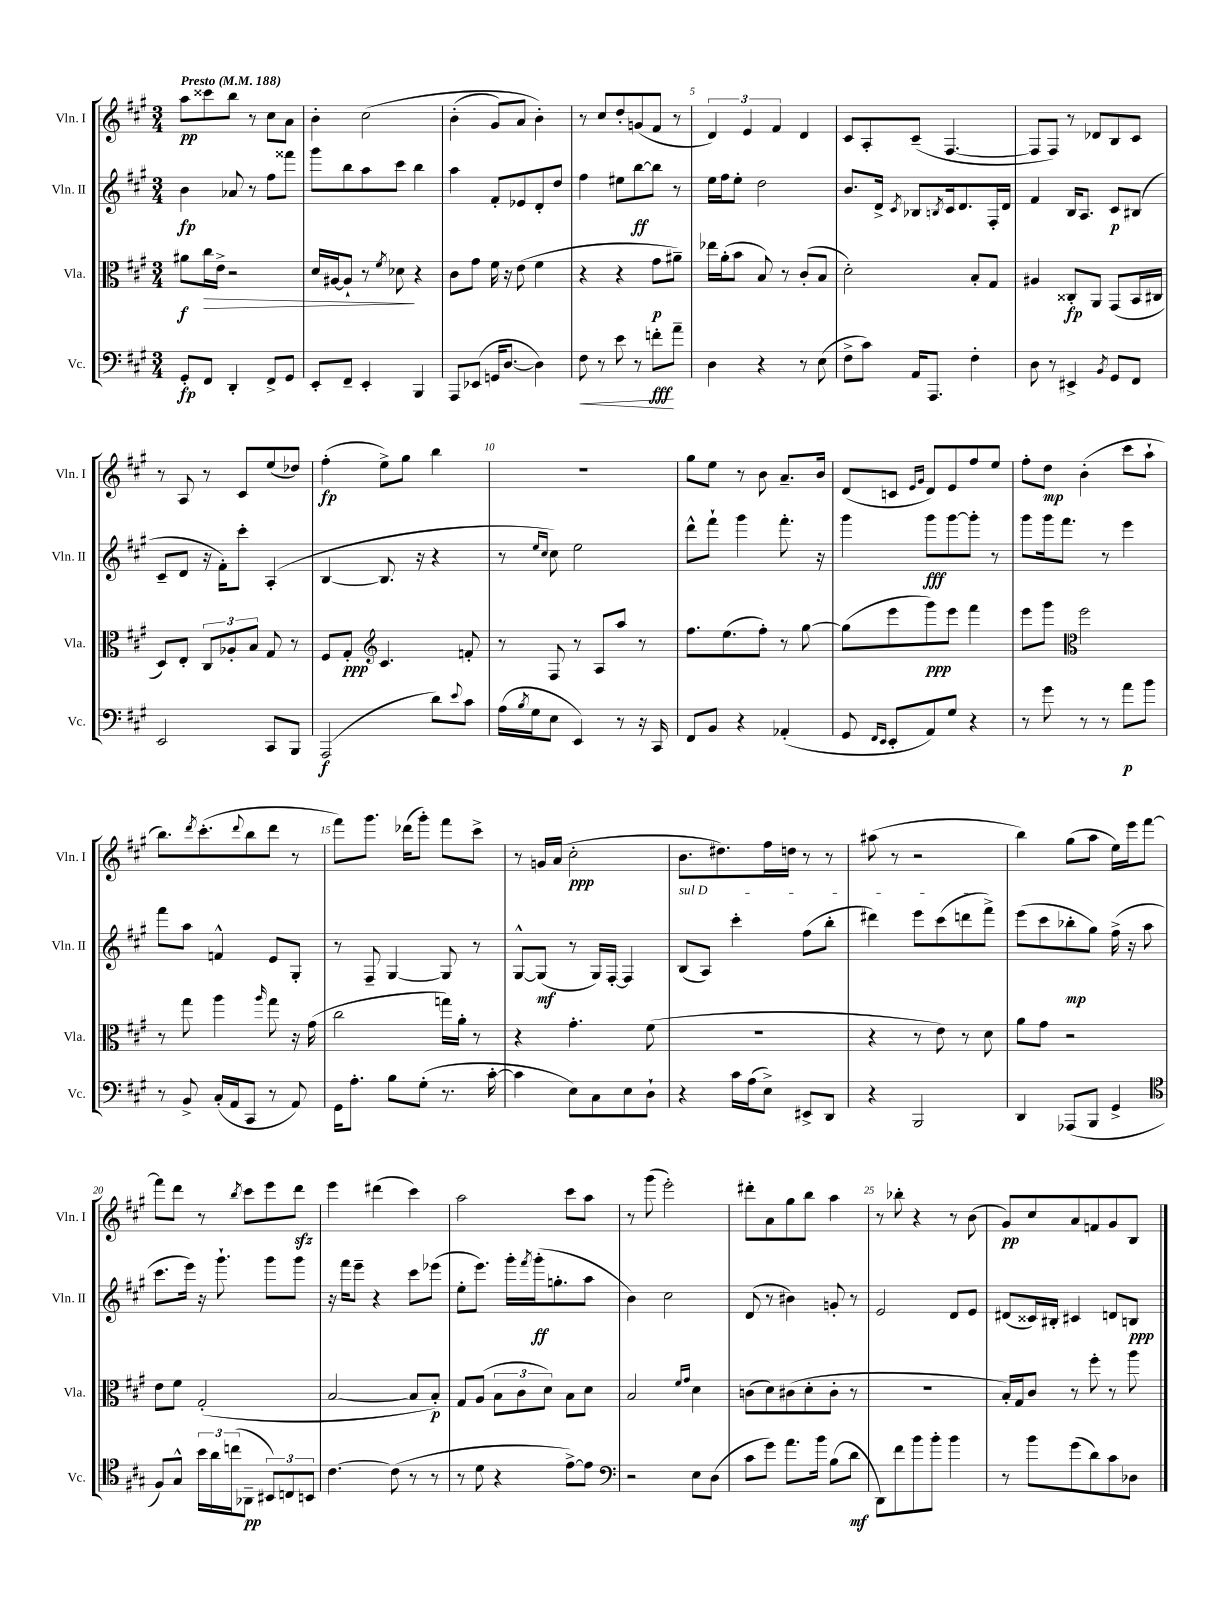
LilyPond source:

<<
\new StaffGroup <<
\new Staff = "s0" \with { instrumentName = "Vln. I" shortInstrumentName = "Vln. I" } {
    \clef treble \key a \major \numericTimeSignature \time 3/4 \tempo "Presto" 4 = 188
    a''8\pp cisis'''8 b''8 r8 cis''8 a'8 |
    b'4-. cis''2\( |
    b'4-.( gis'8) a'8 b'4-.\) |
    r8 cis''8 d''8-. g'8( fis'8 r8 |
    \tuplet 3/2 { d'4) e'4 fis'4 } d'4 |
    cis'8 a8-. cis'8--( fis4.~ |
    fis8 fis8) r8 des'8 b8 cis'8 |
    r8 a8 r8 cis'8 e''8( des''8) |
    fis''4-.\fp( e''8->) gis''8 b''4 |
    r2. |
    gis''8 e''8 r8 b'8 a'8.-- b'16 |
    d'8( c'8 \grace { e'16 gis'16 } d'8) e'8 fis''8 e''8 |
    fis''8-. d''8\mp b'4-.( cis'''8 a''8-! |
    b''8.) \acciaccatura { d'''8 } cis'''8.-.( \appoggiatura { d'''8 } b''8 d'''8 r8 |
    fis'''8) gis'''8. des'''16( gis'''8-.) fis'''8 cis'''8-> |
    r8 g'16 a'16( cis''2-.\ppp |
    b'8. dis''8.) fis''16 d''16 r8 r8 |
    ais''8( r8 r2 |
    b''4) gis''8( a''8 e''16) e'''16 fis'''8~ |
    fis'''8 d'''8 r8 \acciaccatura { b''8 } cis'''8 e'''8 d'''8\sfz |
    e'''4 dis'''4( cis'''4) |
    a''2 cis'''8 a''8 |
    r8 gis'''8( e'''2-.) |
    dis'''8-. a'8 gis''8 b''8 a''4 |
    r8 bes''8-. r4 r8 b'8( |
    gis'8\pp) cis''8 a'8 f'8 gis'8 b8 \bar "|." |
}
\new Staff = "s1" \with { instrumentName = "Vln. II" shortInstrumentName = "Vln. II" } {
    \clef treble \key a \major \numericTimeSignature \time 3/4
    b'4\fp aes'8 r8 fis''8 fisis'''8 |
    gis'''8 b''8 a''8 cis'''8 b''4 |
    a''4 fis'8-. ees'8 d'8-. d''8 |
    fis''4 eis''8 b''8~\ff b''8 r8 |
    e''16 fis''16 e''8-. d''2 |
    b'8. d'16-> \acciaccatura { cis'8 } bes8 \acciaccatura { b8 } cis'16 d'8. fis16-. d'16 |
    fis'4 b16 a8. cis'8\p bis8( |
    cis'8-- d'8 r16 fis'16-.) cis'''8-. a4-.( |
    b4~ b8. r16 r4 |
    r8 \grace { e''16 cis''16 } cis''8) e''2 |
    d'''8-^ fis'''8-! gis'''4 fis'''8.-. r16 |
    gis'''4 gis'''8\fff gis'''8~ gis'''8-. r8 |
    gis'''8 gis'''16 fis'''8. r8 e'''4 |
    fis'''8 a''8 f'4-^ e'8 gis8-. |
    r8 fis8-- gis4~ gis8 r8 |
    gis8~-^ gis8\mf( r8 gis16) fis16~-. fis4 |
    \once \override TextSpanner.bound-details.left.text = \markup { \italic "sul D" } b8\startTextSpan( a8) cis'''4-. fis''8( b''8-. |
    dis'''4) e'''8 cis'''8( d'''8 fis'''8->\stopTextSpan) |
    e'''8( cis'''8 bes''8-.\mp gis''8) fis''16->( r16 a''8 |
    cis'''8. e'''16) r16 gis'''8.-! gis'''8 gis'''8 |
    r16 fis'''16 e'''8-- r4 cis'''8 ees'''8( |
    e''8-. e'''8.) gis'''16-. \acciaccatura { fis'''8 } gis'''16-.\ff( g''8.-. a''8 |
    b'4) cis''2 |
    d'8( r8 bis'4) g'8-. r8 |
    e'2 d'8 e'8 |
    dis'8( cisis'16) bis16-. cis'4 d'8 b8\ppp \bar "|." |
}
\new Staff = "s2" \with { instrumentName = "Vla." shortInstrumentName = "Vla." } {
    \clef alto \key a \major \numericTimeSignature \time 3/4
    ais'8\f cis''16\> e'16-> r2 |
    d'16 ais16~ ais8-! r8 \acciaccatura { fis'8 } des'8\! r4 |
    cis'8 gis'8 fis'16 r16 e'8( fis'4 |
    r4 r4 gis'8\p ais'8--) |
    ees''16 a'16-.( b'8 b8) r8 cis'8-.( b8 |
    d'2-.) b8-. gis8 |
    ais4 cisis8-.\fp a,8 gis,8( b,16 cis16 |
    d8) e8-. \tuplet 3/2 { cis8 aes8-. b8 } gis8 r8 |
    fis8 gis8-.\ppp \clef treble cis'4. f'8-. |
    r8 fis8 r8 a8 a''8 r8 |
    fis''8. e''8.( fis''8-.) r8 gis''8~ |
    gis''8( e'''8 gis'''8\ppp) e'''8 fis'''4 |
    e'''8 gis'''8 \clef alto fis''2 |
    r8 gis''8 a''4 \grace { a''16 } gis''8 r16 gis'16( |
    cis''2 g''16) a'16-. r8 |
    r4 gis'4.-. fis'8( |
    R2. |
    r4 r8 e'8) r8 d'8 |
    a'8 gis'8 r2 |
    e'8 fis'8 gis2-.( |
    b2~ b8 b8-.\p) |
    gis8 a8( \tuplet 3/2 { b8 cis'8 d'8) } b8 d'8 |
    b2 \grace { fis'16 gis'16 } d'4 |
    c'8( d'8) cis'8( d'8-. cis'8-. r8 |
    R2. |
    b16-.) gis16 cis'8 r8 fis''8-. r8 a''8 \bar "|." |
}
\new Staff = "s3" \with { instrumentName = "Vc." shortInstrumentName = "Vc." } {
    \clef bass \key a \major \numericTimeSignature \time 3/4
    gis,8-.\fp fis,8 d,4-. fis,8-> gis,8 |
    e,8-. fis,8-- e,4-. b,,4 |
    a,,8 ees,8( g,16 d8.~ d4) |
    fis8\< r8 e'8 r8 f'8-.\fff\! a'8-- |
    d4 r4 r8 e8( |
    fis8-> cis'8) a,16 a,,8. fis4-. |
    d8 r8 eis,4-> \acciaccatura { b,8 } gis,8 fis,8 |
    e,2 cis,8 b,,8 |
    a,,2\f( d'8) \appoggiatura { e'8 } cis'8 |
    a16( \acciaccatura { b8 } gis16 e8 e,4) r8 r16 cis,16 |
    fis,8 b,8 r4 aes,4-.( |
    gis,8 \grace { fis,16 e,16 } e,8-. a,8) gis8 r4 |
    r8 gis'8 r8 r8 a'8\p b'8 |
    r8 b,8-> cis16-.( a,16 cis,8 r8 a,8) |
    gis,16 a8.-. b8 gis8-.( r8. cis'16~-. |
    cis'4 e8) cis8 e8 d8-! |
    r4 cis'16 a16( e8->) eis,8-> d,8 |
    r4 b,,2 |
    d,4 aes,,8( b,,8 gis,4-> |
    \clef tenor fis8) gis8-^ \tuplet 3/2 { b'16 a'16 c''16( } aes,8--\pp \tuplet 3/2 { bis,8) c8 b,8 } |
    cis'4.~ cis'8( r8 r8 |
    r8 d'8 r4 e'8~->) e'8 |
    \clef bass r2 e8 d8( |
    cis'8 gis'8) a'8. b'16 b8( d'8\mf |
    d,8) fis'8 b'8 b'8-. b'4 |
    r8 b'8 gis'8( d'8) cis'8 des8 \bar "|." |
}
>>
>>
\layout { \context { \Score \override BarNumber.break-visibility = ##(#f #t #t) barNumberVisibility = #(every-nth-bar-number-visible 5) } }
